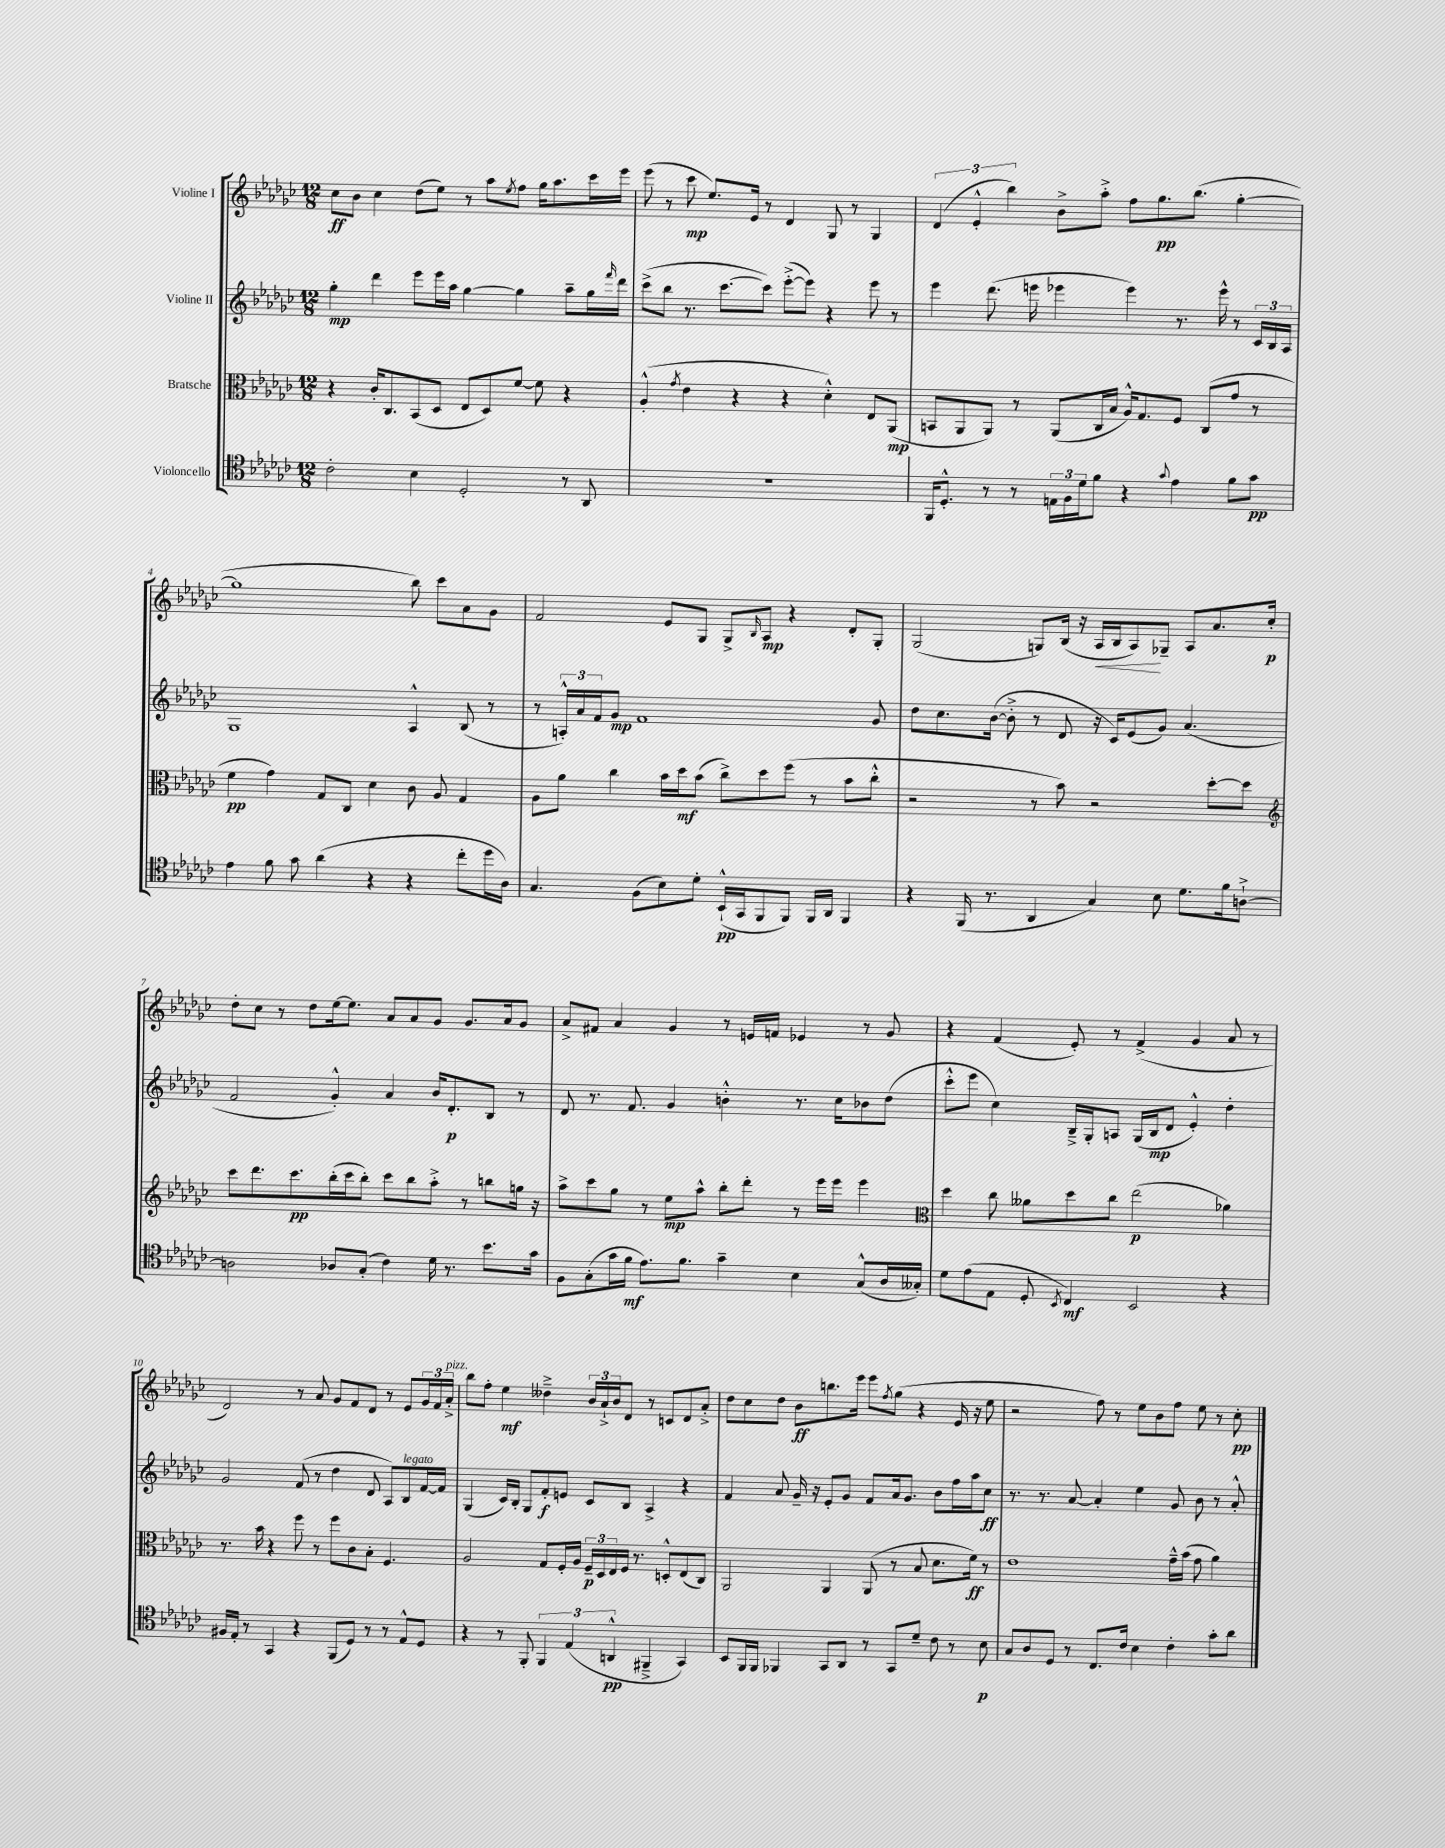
<<
\new StaffGroup <<
\new Staff = "s0" \with { instrumentName = "Violine I" } {
    \clef treble \key ges \major \numericTimeSignature \time 12/8
    ces''8\ff bes'8 ces''4 des''8( ees''8) r8 aes''8 \acciaccatura { ees''8 } f''8 ges''16 aes''8. ces'''16 ees'''16 |
    ees'''8( r8 ces'''8\mp ees''8.) ees'16 r8 des'4 ges8 r8 ges4 |
    \tuplet 3/2 { des'4( ees'4-.-^ bes''4) } bes'8-> aes''8-.-> f''8 ges''8.\pp bes''8.( ges''4~-. |
    ges''1 bes''8) ces'''8 aes'8 ges'8 |
    f'2 ees'8 ges8 ges8-> \grace { bes16 } aes8\mp r4 des'8-. ges8-. |
    ges2( g8) bes16( r16 aes16\< bes16 aes8\!) ges8-- aes8 aes'8. ces''16-.\p |
    des''8-. ces''8 r8 des''8 ees''16~ ees''8. aes'8 aes'8 ges'8 ges'8. aes'16 ges'8 |
    aes'8-> fis'8 aes'4 ges'4 r8 e'16 f'16 ees'4 r8 ges'8 |
    r4 f'4( ees'8-.) r8 f'4->( ges'4 aes'8 r8 |
    des'2) r8 aes'8 ges'8 f'8 des'8 r8 ees'8 \tuplet 3/2 { ges'16 f'16 aes'16-.->^\markup { \italic "pizz." } } |
    bes''8 f''8-. ees''4\mf deses''4---> \tuplet 3/2 { bes'16 aes'16-!-> bes'16 } des'8 r8 c'8 des'8 aes'8-.-> |
    des''8 ces''8 des''8 bes'8\ff b''8. ees'''16 ees'''8 \acciaccatura { f''8 } ges''8( r4 ees'16 r16 ees''8 |
    r2 f''8) r8 ees''8 bes'8 f''8 ees''8 r8 ces''8-.\pp \bar "|." |
}
\new Staff = "s1" \with { instrumentName = "Violine II" } {
    \clef treble \key ges \major \numericTimeSignature \time 12/8
    ges''4-.\mp des'''4 ees'''8 ees'''16 aes''16 ges''4~ ges''4 aes''8-- ges''16 \grace { f'''16 } des'''16 |
    ces'''8->( bes''8 r8. ces'''8.~ ces'''8) ees'''8~-.->( ees'''8) r4 ees'''8 r8 |
    ees'''4 des'''8.( e'''16 ees'''4 ees'''4) r8. ees'''16-^ r8 \tuplet 3/2 { ces'16 bes16 aes16 } |
    ges1 aes4-^ bes8( r8 |
    r8 \tuplet 3/2 { a16-.-^) aes'16 f'16 } ges'8\mp f'1 ges'8 |
    des''8 ces''8. bes'16~( bes'8-.-> r8 des'8 r16 ces'16) ees'8( ges'8) aes'4.( |
    f'2 ges'4-.-^) aes'4 bes'16 des'8.-.\p bes8 r8 |
    des'8 r8. f'8. ges'4 b'4-.-^ r8. ces''16 bes'8 des''8( |
    ces'''8-.-^ ees'''8 ces''4) bes16---> ges16-. a8 ges16( bes16\mp des'8 ees'4-.-^) des''4-. |
    ges'2 f'8( r8 des''4 des'8 aes8) bes8^\markup { \italic "legato" } f'16~ f'16 |
    ges4( ces'16) bes16-. ges8 f'8-.\f e'8 ces'8 bes8 aes4-> r4 |
    f'4 aes'8 ges'16-- r16 ees'8-. ges'8 f'8 aes'16 ges'8. bes'8 f''16 aes''16 ces''8\ff |
    r8. r8. aes'8~ aes'4-. ees''4 ges'8 bes'8 r8 aes'8-.-^ \bar "|." |
}
\new Staff = "s2" \with { instrumentName = "Bratsche" } {
    \clef alto \key ges \major \numericTimeSignature \time 12/8
    r4 ces'16-. ces8. bes,8( des8 ees8 des8) f'8~ f'8 r4 |
    aes4-.-^( \acciaccatura { ges'8 } ees'4 r4 r4 des'4-.-^) ees8 aes,8\mp( |
    b,8 aes,8 aes,8) r8 aes,8( ces16 bes16 aes16-^) ges8. f8 ces8( ges'8 r8 |
    f'4\pp ges'4) ges8 ces8 des'4 ces'8 aes8 ges4 |
    aes8 aes'8 ces''4 bes'16 des''16\mf bes'8( ces''8->) des''8 f''8( r8 bes'8 ces''8-.-^ |
    r2 r8 bes'8) r2 des''8~-. des''8 |
    \clef treble ces'''8 des'''8. ces'''8.\pp bes''16-.( ces'''16 bes''8-.) ces'''8 bes''8 aes''8-.-> r8 b''8 g''16 r16 |
    aes''8-> ces'''8 ges''8 r8 ees''8\mp aes''8-^ bes''8-. des'''8-. r8 ees'''16 ees'''16 ees'''4 |
    \clef alto des''4 ces''8 aeses'8 des''8 ces''8 ees''2\p( aes'4) |
    r8. bes'16 r4 f''8 r8 f''8 ces'8 bes8-. f4. |
    aes2 ges8 f16-. aes16 \tuplet 3/2 { f16--\p des16 ees16 } f16 r8. d8-.-^ ees8( ces8) |
    aes,2 aes,4 aes,8( r8 bes8 des'8. f'16\ff) r8 |
    ees'1 ges'16---^ bes'16( ges'8 aes'4) \bar "|." |
}
\new Staff = "s3" \with { instrumentName = "Violoncello" } {
    \clef tenor \key ges \major \numericTimeSignature \time 12/8
    ces'2-. bes4 des2-. r8 aes,8 |
    R1. |
    f,16 des8.-.-^ r8 r8 \tuplet 3/2 { e16 f16 des'16 } f'8 r4 \appoggiatura { ges'8 } ees'4 f'8 ges'8\pp |
    ees'4 f'8 ges'8 aes'4( r4 r4 ces''8-. des''16 aes16) |
    ges4. f8( bes8) des'8-. bes,16-!-^\pp( ges,16 f,8 f,8) f,16 aes,16 f,4 |
    r4 f,16( r8. aes,4 ges4) bes8 des'8. f'16 a8~-!-> |
    a2 aes8 ges8-.( ces'4) des'16 r8. bes'8. ges'16 |
    f8 ges8-.( ges'16 f'16\mf ees'8.) f'8. ges'4-- bes4 ges8-^( aes16 geses16-.) |
    des'8 ees'8( ees8 des8-. \acciaccatura { bes,8 } ces4\mf) bes,2 r4 |
    fis16 ees16-. r8 ges,4 r4 f,8( des8) r8 r8 ees8-^ des8 |
    r4 r8 f,8-. \tuplet 3/2 { f,4 ees4( a,4-^\pp } fis,4---> ges,4) |
    bes,8 f,16 f,16 fes,4 ges,8 aes,8 r8 ges,8 des'8-- ces'8 r8 bes8\p |
    ges8 aes8 des8 r8 ces8. ces'16 bes4 ces'4-. ges'8-. aes'8 \bar "|." |
}
>>
>>
